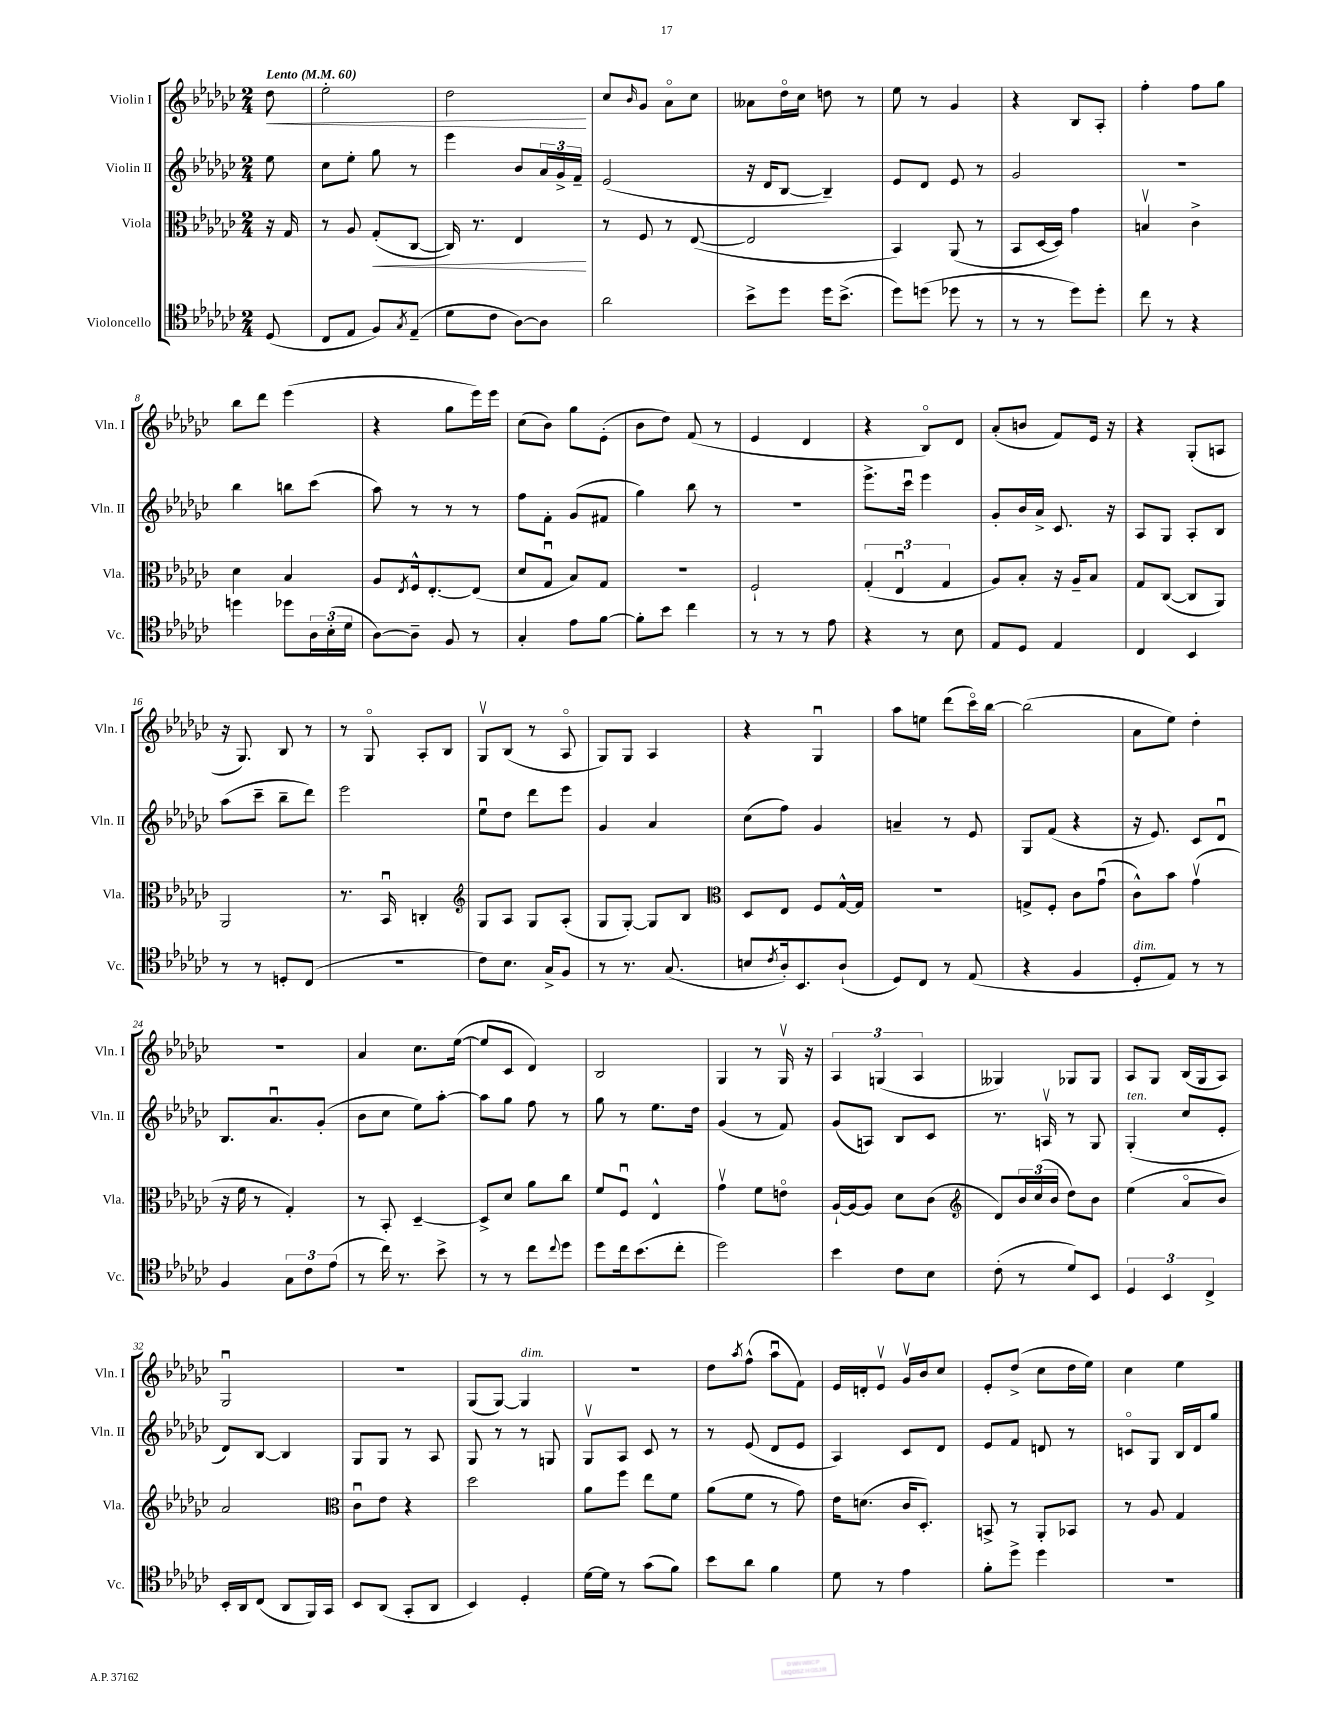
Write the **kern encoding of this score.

**kern	**kern	**kern	**kern
*staff4	*staff3	*staff2	*staff1
*clefC4	*clefC3	*clefG2	*clefG2
*k[b-e-a-d-g-c-]	*k[b-e-a-d-g-c-]	*k[b-e-a-d-g-c-]	*k[b-e-a-d-g-c-]
*M2/4	*M2/4	*M2/4	*M2/4
*MM60	*MM60	*MM60	*MM60
(8D-	16r	8ee-	8dd-
.	16G-	.	.
=	=	=	=
8C-	8r	8cc-	2ee-'
8E-	8A-	8ee-'	.
8F)	(8G-'	8gg-	.
8qG-	.	.	.
(8E-~	[8C-	8r	.
=	=	=	=
8d-	16C-])	4eee-	2dd-
.	8.r	.	.
8c-	.	.	.
[8A-)	4E-	8b-	.
8A-]	.	24a-	.
.	.	24g-^	.
.	.	24f~	.
=	=	=	=
2a-	8r	(2e-	8cc-
.	.	.	16qqb-
.	8F	.	8g-
.	8r	.	8a-o
.	([8E-	.	8cc-
=	=	=	=
8b-^	2E-]	16r	8a--
.	.	16d-	.
8dd-	.	[8B-	16dd-o
.	.	.	16cc-
16dd-	.	4B-~])	8dd
(8.b-^	.	.	.
.	.	.	8r
=	=	=	=
8dd-)	4BB-)	8e-	8ee-
(8dd	.	8d-	8r
8dd-	(8AA-	8e-	4g-
8r	8r	8r	.
=	=	=	=
8r	8BB-	2g-	4r
8r	[16D-	.	.
.	16D-])	.	.
8dd-)	4g-	.	8B-
8dd-'	.	.	8A-'
=	=	=	=
8cc-	4Bv	2r	4ff'
8r	.	.	.
4r	4c-^	.	8ff
.	.	.	8gg-
=	=	=	=
4dd	4d-	4bb-	8bb-
.	.	.	8ddd-
8dd-	4B-	8bb	(4eee-
24A-	.	(8ccc-	.
(24B-'	.	.	.
24d-	.	.	.
=	=	=	=
[8A-)	8A-	8aa-)	4r
.	8qE-	.	.
8A-~]	16F^^	8r	.
.	[8.E-'	.	.
8F	.	8r	8gg-
8r	(8E-]	8r	16eee-)
.	.	.	16eee-
=	=	=	=
4G-'	8d-	8ff	(8cc-
.	8G-u	8f'	8b-)
8e-	8B-)	(8g-	8gg-
[8f	8G-	8f#	(8e-'
=	=	=	=
8f']	2r	4gg-)	8b-
8b-	.	.	8dd-)
4cc-	.	8bb-	(8f
.	.	8r	8r
=	=	=	=
8r	2F`	2r	4e-
8r	.	.	.
8r	.	.	4d-
8e-	.	.	.
=	=	=	=
4r	(6G-'	8.eee-^	4r
.	6E-u	.	.
.	.	16ccc-u	.
8r	.	4eee-	8B-o)
.	6G-	.	.
8B-	.	.	8d-
=	=	=	=
8E-	8A-)	8g-'	(8a-'
8D-	8B-'	16b-	8b
.	.	16a-^	.
4E-	16r	8.c-	8f)
.	16A-~	.	.
.	8B-	.	16e-
.	.	16r	16r
=	=	=	=
4C-	8G-	8A-	4r
.	([8C-	8G-	.
4BB-	8C-]	8A-'	(8G-'
.	8AA-)	8B-	8A
=	=	=	=
8r	2AA-	(8aa-	16r
.	.	.	8.G-)
8r	.	8ccc-~	.
8D'	.	8bb-~	8B-
(8C-	.	8ddd-)	8r
=	=	=	=
2r	8.r	2eee-	8r
.	.	.	8G-o
.	16BB-u	.	.
.	4C'	.	8A-'
.	.	.	8B-
=	=	=	=
*	*clefG2	*	*
8c-)	8G-	8ee-u	8G-v
8.B-	8A-	8dd-	(8B-
.	8G-	8ddd-	8r
16G-^	.	.	.
8F	(8A-'	8eee-	8A-o
=	=	=	=
8r	8G-	4g-	8G-)
8.r	[8G-')	.	8G-
.	8G-]	4a-	4A-
(8.G-	.	.	.
.	8B-	.	.
=	=	=	=
*	*clefC3	*	*
8B	8D-	(8cc-	4r
8qc-	.	.	.
16A-')	8E-	8ff)	.
8.BB-	.	.	.
.	8F	4g-	4G-u
(8A-`	[16G-^^	.	.
.	16G-]	.	.
=	=	=	=
8D-)	2r	4a~	8aa-
8C-	.	.	8ee
8r	.	8r	(8ddd-
(8E-	.	8e-	16ccc-o)
.	.	.	[16bb-
=	=	=	=
4r	8G^	8G-	(2bb-]
.	8F'	(8f	.
4F	8c-	4r	.
.	(8g-u	.	.
=	=	=	=
8D-'	8c-^^)	16r	8a-
.	.	8.e-)	.
8E-)	8b-	.	8ee-)
8r	(4g-v	8c-	4dd-'
8r	.	8d-u	.
=	=	=	=
4F	16r	8.B-	2r
.	16f	.	.
.	8r	.	.
.	.	8.a-u	.
12G-	4G-')	.	.
12c-	.	.	.
.	.	(8g-'	.
(12e-	.	.	.
=	=	=	=
8r	8r	8b-	4a-
16cc-)	8BB-'	8cc-	.
8.r	.	.	.
.	[4D-~	8ee-)	8.cc-
8b-^	.	[8aa-'	.
.	.	.	([16ee-
=	=	=	=
8r	8D-^]	8aa-]	8ee-]
8r	8d-	8gg-	8c-
8cc-	8a-	8ff	4d-)
8qqcc-	.	.	.
8dd-	8cc-	8r	.
=	=	=	=
8dd-	8f	8gg-	2B-
16cc-	8Fu	8r	.
(8.b-	.	.	.
.	4E-^^	8.ee-	.
8cc-'	.	.	.
.	.	16dd-	.
=	=	=	=
2dd-)	4g-v	(4g-	4G-
.	8f	8r	8r
.	8eo	8f)	16G-v
.	.	.	16r
=	=	=	=
4b-	[16A-`	(8g-	6A-
.	16A-_	.	.
.	8A-]	8A)	.
.	.	.	(6G
8c-	8d-	8B-	.
.	.	.	6A-
8B-	(8c-	8c-	.
=	=	=	=
*	*clefG2	*	*
(8c-'	8d-)	8.r	4G--)
8r	24b-	.	.
.	(24cc-	.	.
.	.	16Av	.
.	24b-	.	.
8d-)	8dd-)	8r	8G-
8BB-	8b-	8G-	8G-
=	=	=	=
6D-	(4ee-	(4G-'	8A-
.	.	.	8G-
6BB-	.	.	.
.	8a-o	8cc-	(16B-
.	.	.	16G-
6C-^	.	.	.
.	8b-)	8e-'	8A-)
=	=	=	=
16BB-'	2a-	8d-)	2G-u
16AA-	.	.	.
(8C-	.	[8B-	.
8AA-	.	4B-]	.
16FF)	.	.	.
16GG-	.	.	.
=	=	=	=
*	*clefC3	*	*
8BB-	8c-u	8G-	2r
(8AA-	8e-	8G-	.
8GG-'	4r	8r	.
8AA-	.	8A-	.
=	=	=	=
4BB-)	2dd-	8G-	(8G-
.	.	8r	[8G-)
4D-'	.	8r	4G-]
.	.	8G	.
=	=	=	=
[16d-	8a-	8G-v	2r
16d-]	.	.	.
8r	8ff	8A-	.
(8g-	8ee-	8c-	.
8f)	8f	8r	.
=	=	=	=
8b-	(8a-	8r	8dd-
.	.	.	8qaa-
8a-	8f	(8e-	(8ff^^
4f	8r	8d-	8aa-u
.	8g-)	8e-	8f)
=	=	=	=
8d-	16e-	4A-)	16e-
.	(8.d	.	16d'
8r	.	.	8e-v
4e-	16c-	8c-	16g-v
.	8.D-')	.	16b-
.	.	8d-	8cc-
=	=	=	=
8f'	8BB^	8e-	8e-'
8dd-^	8r	8f	(8dd-^
4dd-	8AA-'	8d	8cc-
.	8BB-	8r	16dd-
.	.	.	16ee-)
=	=	=	=
2r	8r	8co	4cc-
.	8A-	8G-	.
.	4G-	16B-	4ee-
.	.	16d-	.
.	.	8gg-	.
==	==	==	==
*-	*-	*-	*-
